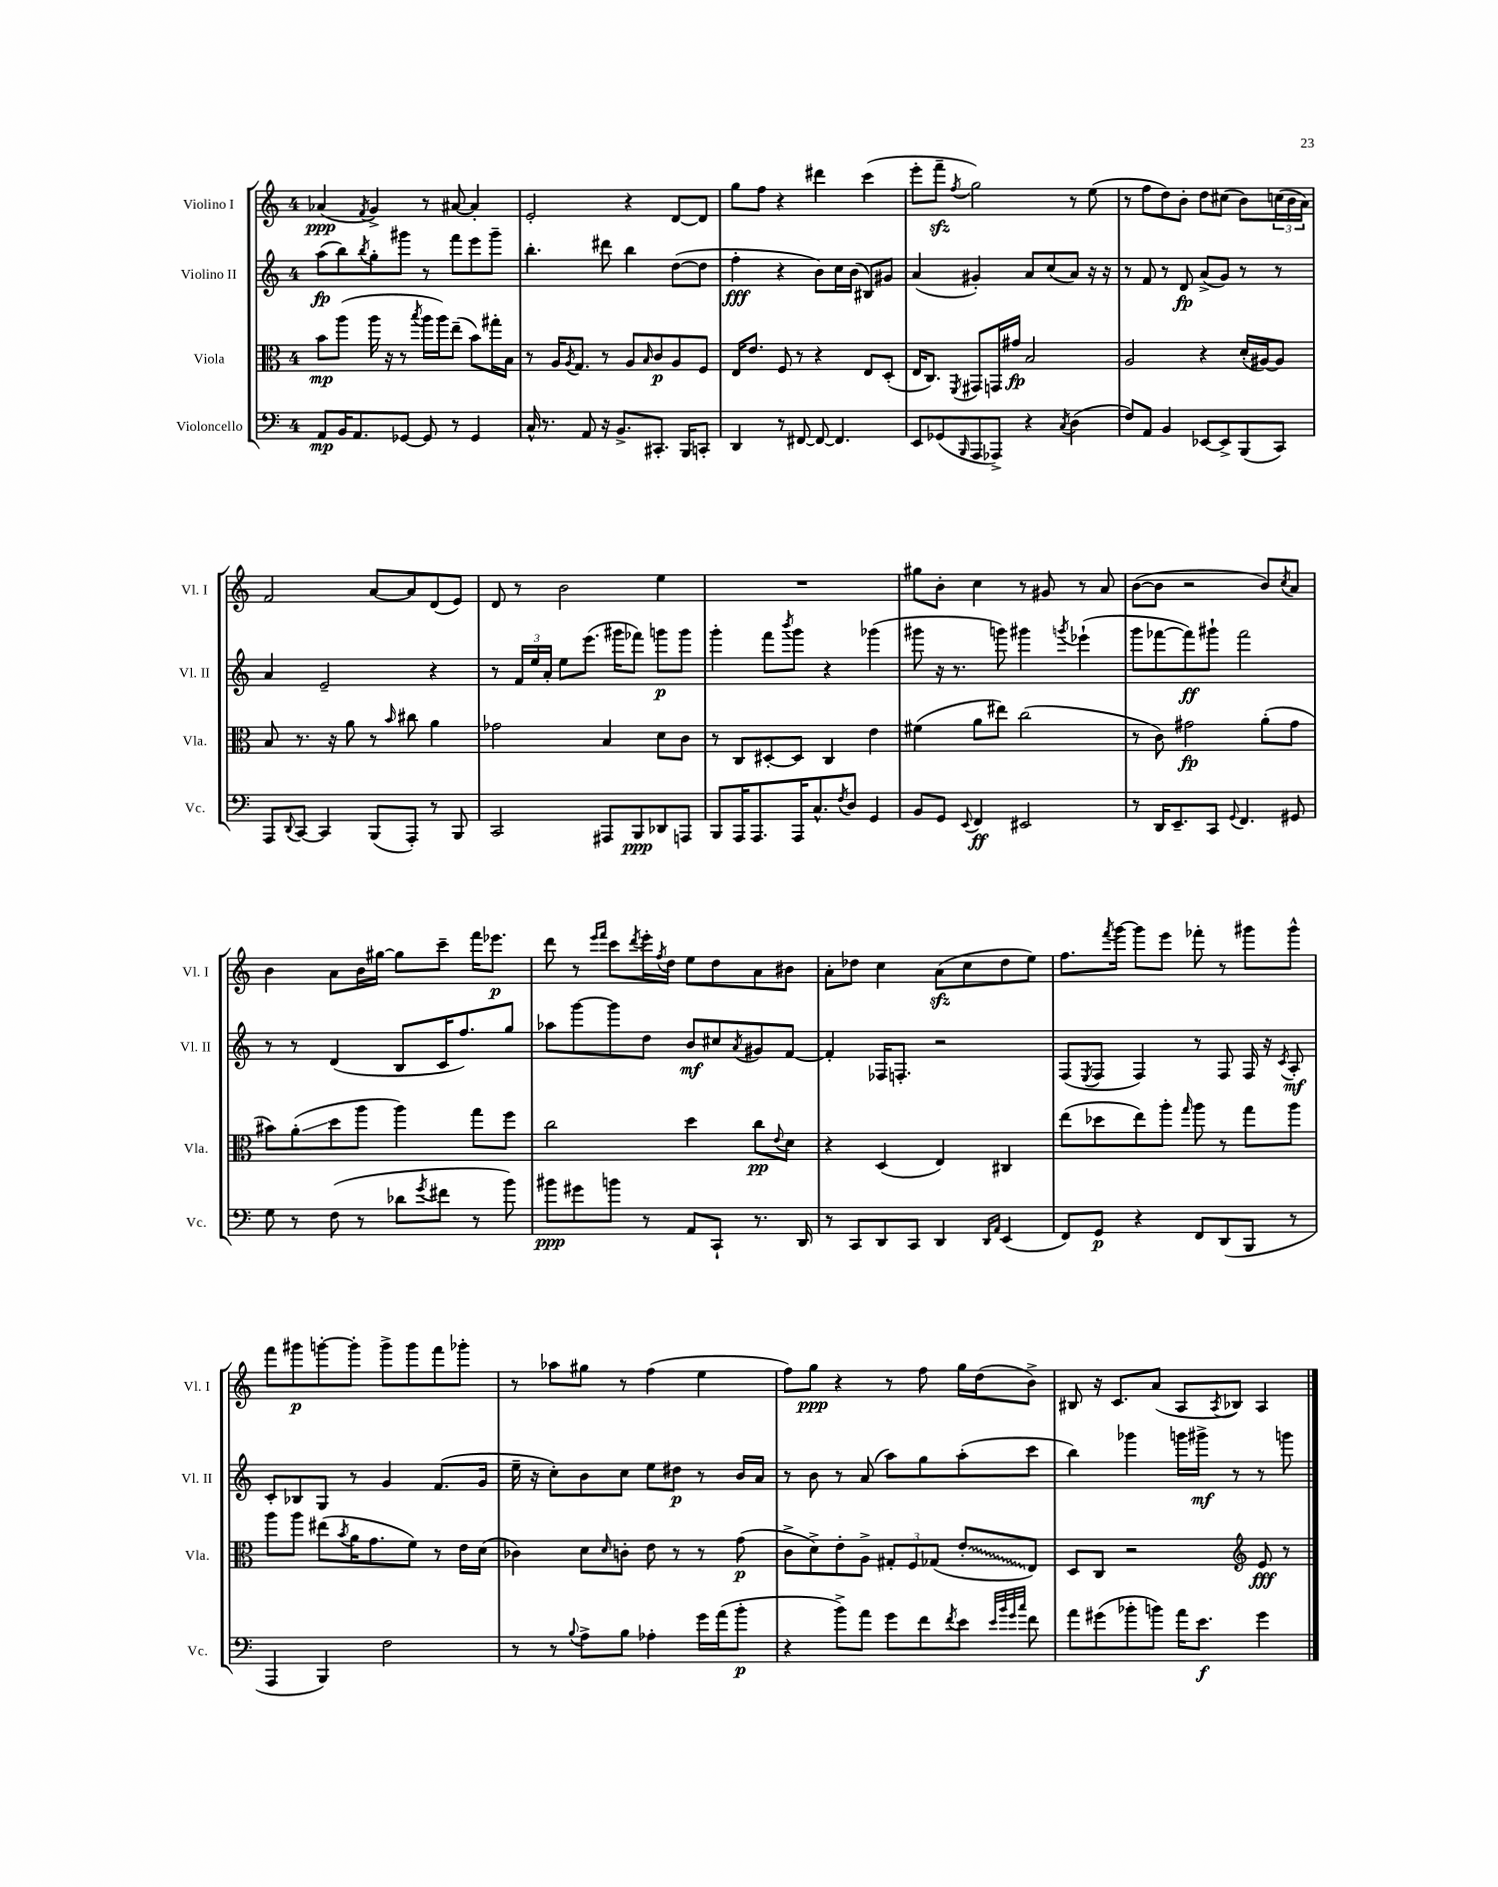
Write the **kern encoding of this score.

**kern	**kern	**kern	**kern
*staff4	*staff3	*staff2	*staff1
*clefF4	*clefC3	*clefG2	*clefG2
*k[]	*k[]	*k[]	*k[]
*M4/4	*M4/4	*M4/4	*M4/4
8AA	8b	(8aa	(4a-
16BB	(8aa	8bb)	.
8.AA	.	.	.
.	.	8qbb	8qf
.	16aa	8gg'	4g^)
.	16r	.	.
[8GG-	8r	8ggg#	.
.	8qbb	.	.
8GG-]	16aa	8r	8r
.	16aa)	.	.
8r	(8ee~	8fff	[8a#
4GG-	8b)	8eee	4a#']
.	16gg#'	8ggg#~	.
.	16B	.	.
=	=	=	=
16C^^	8r	4.bb'	2e'
8.r	.	.	.
.	16A	.	.
.	8qA	.	.
.	8.G	.	.
8AA	.	.	.
16r	8r	8ddd#	.
8.BB^	.	.	.
.	8A	4bb	4r
.	16qqB	.	.
8.CC#'	8c	.	.
.	8A	([8dd	[8d
16BBB	.	.	.
8CC'	8F	8dd]	8d]
=	=	=	=
4DD	16E	4ff'	8gg
.	8.e	.	.
.	.	.	8ff
8r	8F	4r	4r
[8FF#	8r	.	.
8FF#_	4r	8b)	4ddd#
4.FF#]	.	16cc	.
.	.	(16b	.
.	8E	8B#)	(4ccc
.	(8D'	8g#	.
=	=	=	=
8EE	16E	(4a	8eee'
.	8.C)	.	.
(8GG-	.	.	8fff~
16qqBBB	8qFF	.	8qff
8AAA	8GG#	4g#')	2gg)
8AAA-^)	16GG	.	.
.	16g#	.	.
4r	2B	8a	.
.	.	(8cc	.
8qC	.	.	.
(4D	.	8a)	8r
.	.	16r	(8ee
.	.	16r	.
=	=	=	=
8F)	2A	8r	8r
8AA	.	8f	8ff
4BB	.	8r	8dd)
.	.	8d	8b'
[8EE-	4r	(8a^	8dd
8EE-^]	.	8g)	(8cc#
(8BBB	(16d'	8r	8b)
.	[16A#)	.	.
8CC)	8A#]	8r	(24cc
.	.	.	24b
.	.	.	24a)
=	=	=	=
8AAA	8B	4a	2f
8qqDD	.	.	.
[8CC	8.r	.	.
4CC]	.	2e~	.
.	16r	.	.
.	8a	.	.
(8BBB	8r	.	[8a
.	16qqb	.	.
8AAA')	8cc#	.	8a]
8r	4a	4r	(8d
8BBB	.	.	8e)
=	=	=	=
2CC	2g-	8r	8d
.	.	24f	8r
.	.	24ee	.
.	.	24a'	.
.	.	8ee	2b
.	.	(8.eee	.
8AAA#	4B	.	.
.	.	16ggg#	.
8BBB	.	8fff-)	.
8DD-	8d	8ggg	4ee
8AAA	8c	8ggg	.
=	=	=	=
8BBB	8r	4ggg'	1r
16AAA	8C	.	.
8.AAA	.	.	.
.	[8D#'	8fff	.
.	.	8qbbb	.
16AAA	8D#]	8ggg	.
8.C^^	.	.	.
.	4C	4r	.
8qF	.	.	.
8D	.	.	.
4GG	4e	(4ggg-	.
=	=	=	=
8BB	(4f#	8ggg#	8gg#
8GG	.	16r	8b'
.	.	8.r	.
8qqEE	.	.	.
4FF	8a	.	4cc
.	8ee#)	8ggg)	.
2EE#	(2cc	4ggg#	8r
.	.	.	8g#
.	.	8qggg	.
.	.	(4eee-`	8r
.	.	.	8a
=	=	=	=
8r	8r	8ggg	([8b
16DD	8c)	[8fff-	8b]
8.EE~	.	.	.
.	2g#	8fff-])	2r
8CC	.	8ggg#`	.
8qqGG	.	.	.
4.FF	.	2fff-	.
.	(8a'	.	8b)
.	.	.	8qcc
8GG#	8g#	.	8a
=	=	=	=
8G	8b#)	8r	4b
8r	(8a'	8r	.
(8F	8dd	(4d	8a
8r	8aa	.	16b
.	.	.	[16gg#
8d-	4aa)	8B	8gg#]
8qg	.	.	.
8f#	.	16c	8ccc~
.	.	8.ff)	.
8r	8gg	.	16fff
.	.	.	8.eee-
8b)	8ff	8gg	.
=	=	=	=
8b#	2cc	8aa-	8ddd
8g#	.	[8ggg	8r
.	.	.	16qqeee
.	.	.	16qqfff
8b	.	8ggg]	8ccc
.	.	.	8qddd
8r	.	8dd	16eee'
.	.	.	8qff
.	.	.	16dd
8AA	4dd	8b	8ee
8CC`	.	8cc#	8dd
.	.	8qa	.
8.r	8cc	8g#	8a
.	8qqe	.	.
.	8d	[8f	8b#
16DD	.	.	.
=	=	=	=
8r	4r	4f']	8a'
8CC	.	.	8dd-
8DD	(4D	16F-	4cc
.	.	8.F'	.
8CC	.	.	.
4DD	4E)	2r	(8a
.	.	.	8cc
16qqDD	.	.	.
16qqAA	.	.	.
(4EE	4C#	.	8dd-
.	.	.	8ee)
=	=	=	=
8FF)	(8ee	(8F	8.ff
.	.	8qE	.
8GG	8dd-	8F	.
.	.	.	8qfff
.	.	.	[16ggg
4r	8ee)	4F)	8ggg]
.	8aa'	.	8eee
.	16qqgg	.	.
8FF	8aa	8r	8fff-'
(8DD	8r	8F	8r
8BBB	8gg	16F	8ggg#
.	.	16r	.
.	.	8qc	.
8r	8aa	8A'	8ggg#^^
=	=	=	=
4AAA	8aa	8c'	8fff
.	8aa	8B-	8ggg#
4BBB)	(8ee#	8G	[8ggg'
.	8qb	.	.
.	16a	8r	8ggg']
.	8.g	.	.
2F	.	4g	8ggg^
.	8f)	.	8ggg
.	8r	(8.f	8fff
.	16e	.	8ggg-'
.	(16d	16g	.
=	=	=	=
8r	4c-)	16ee~	8r
.	.	16r	.
8r	.	8cc')	8aa-
8qqB	.	.	.
8A^	8d	8b	8gg#
.	16qqd	.	.
8B	8c'	8cc	8r
4A-'	8e	8ee	(4ff
.	8r	8dd#	.
16g	8r	8r	4ee
(16a	.	.	.
8b'	(8g	16b	.
.	.	16a	.
=	=	=	=
4r	8c^	8r	8ff)
.	8d^)	8b	8gg
8b^)	8e'	8r	4r
8a	8A^	(8a	.
8g	12G#'	8aa)	8r
.	12F	.	.
8f	.	8gg	8ff
.	(12G-	.	.
8qf	.	.	.
8e	8e'	(8aa'	16gg
.	.	.	(16dd
32qqe	.	.	.
32qqb	.	.	.
32qqg	.	.	.
32qqcc	.	.	.
8f	8E)	8ccc	8b^)
=	=	=	=
8a	8D	4bb)	8B#
(8g#	8C	.	16r
.	.	.	8.c
8b-'	2r	4ggg-	.
8b)	.	.	(8a
16a	.	16ggg	8A
8.e	.	16ggg#^	.
.	.	.	8qA
.	.	8r	8B-)
*	*clefG2	*	*
4g#	8e	8r	4A
.	8r	8ggg	.
==	==	==	==
*-	*-	*-	*-
